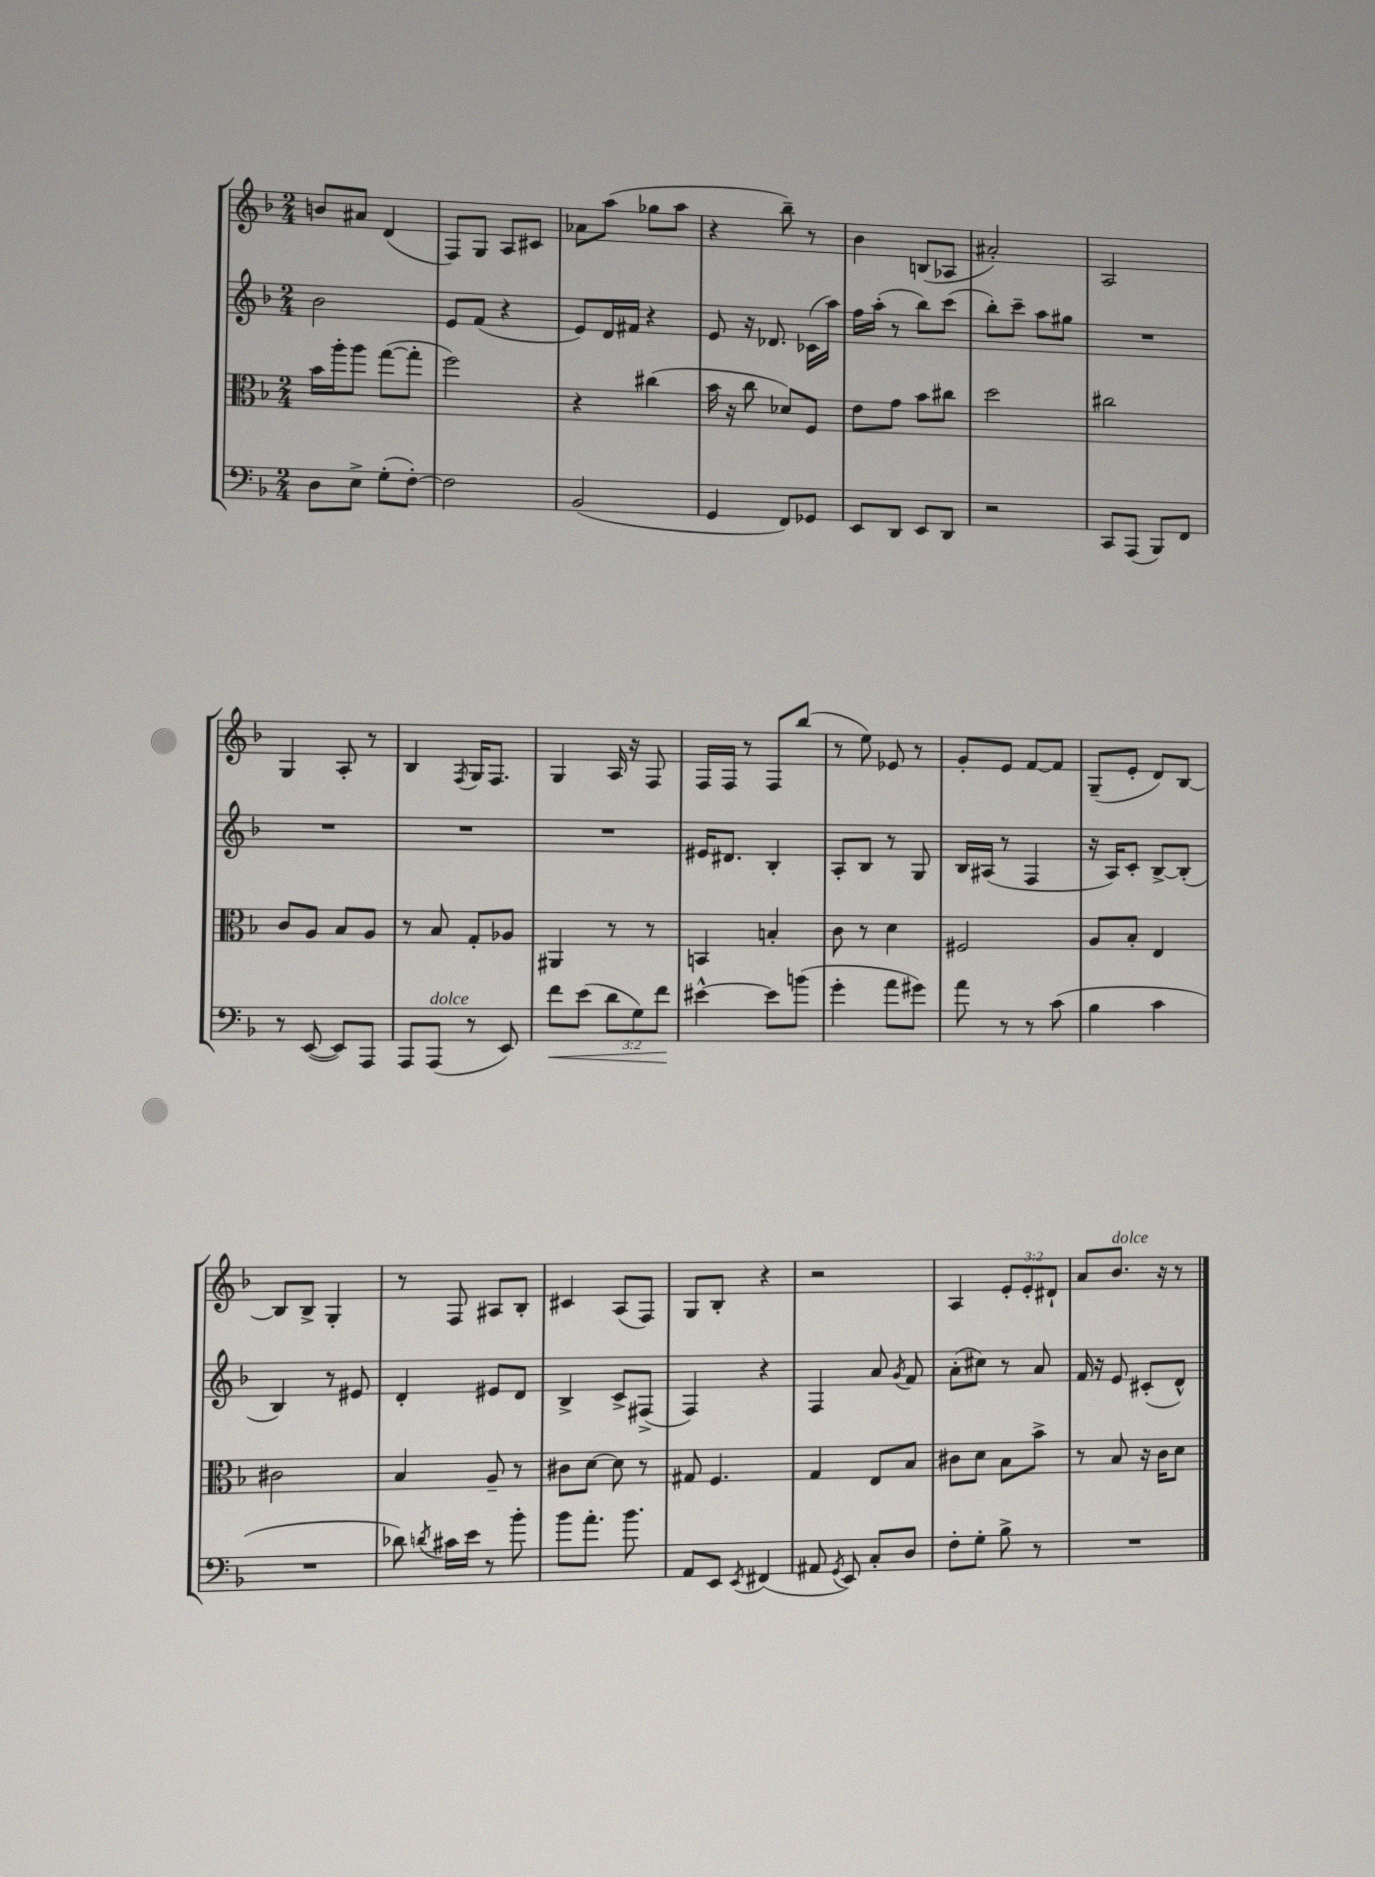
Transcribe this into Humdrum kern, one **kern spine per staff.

**kern	**kern	**kern	**kern
*staff4	*staff3	*staff2	*staff1
*clefF4	*clefC3	*clefG2	*clefG2
*k[b-]	*k[b-]	*k[b-]	*k[b-]
*M2/4	*M2/4	*M2/4	*M2/4
8D\L	16b-\LL	2b-\	8b/L
.	16aa'\J	.	.
8E^\J	8aa\J	.	8a#/J
(8G'\L	([8gg\L	.	(4d/
[8F'\J)	8gg'\]J	.	.
=	=	=	=
2F\]	2ff\)	8e/L	8F/L)
.	.	(8f/J	8G/J
.	.	4r	8A/L
.	.	.	8c#/J
=	=	=	=
(2BB-/	4r	8e/L)	8a-\L
.	.	16d/L	(8aa\J
.	.	16f#/JJ	.
.	(4cc#\	4r	8gg-\L
.	.	.	8aa\J
=	=	=	=
4GG/	16b-\	8e/	4r
.	16r	.	.
.	8cc\	16r	.
.	.	8.d-/	.
8FF/L)	8d-/L)	.	8bb-~\)
8GG-/J	8F/J	(16c-\LL	8r
.	.	16aa\JJ)	.
=	=	=	=
8EE/L	8e\L	16ff\LL	4b-\
.	.	(16aa'\JJ	.
8DD/J	8g\J	8r	.
8EE/L	8b-\L	8bb-\L)	(8B/L
8DD/J	8cc#\J	(8ccc\J	8A-/J
=	=	=	=
2r	2dd\	8bb-'\L)	2a#'/)
.	.	8ccc~\J	.
.	.	8aa\L	.
.	.	8gg#\J	.
=	=	=	=
8CC/L	2cc#\	2r	2A/
(8AAA/J	.	.	.
8BBB-/L)	.	.	.
8FF/J	.	.	.
=	=	=	=
8r	8c/L	2r	4G/
([8EE/	8A/J	.	.
8EE/]L)	8B-/L	.	8A'/
8AAA/J	8A/J	.	8r
=	=	=	=
8AAA/L	8r	2r	4B-/
(8AAA/J	8B-/	.	.
.	.	.	8qF/
8r	8G'/L	.	16G/LK
.	.	.	8.F/J
8EE/)	8A-/J	.	.
=	=	=	=
8f\L	4AA#/	2r	4G/
(8e\J	.	.	.
12d\L	8r	.	16A/
.	.	.	16r
12G\)	.	.	.
.	8r	.	8F/
12f\J	.	.	.
=	=	=	=
[4e#^^\	4BB/	16e#/LK	16F/LL
.	.	8.d#/J	16F/JJ
.	.	.	8r
8e#\]L	4B'/	4B-'/	8F/L
(8b\J	.	.	(8bb-/J
=	=	=	=
4g'\	8c\	8A'/L	8r
.	8r	8B-/J	8ee\)
8a\L	4d\	8r	8e-/
8g#\J)	.	8G/	8r
=	=	=	=
8a\	2F#/	16B-/LL	8g'/L
.	.	(16A#/JJ	.
8r	.	8r	8e/J
8r	.	4F/	[8f/L
(8c\	.	.	8f/]J
=	=	=	=
4B-\	8A/L	16r	(8G~/L
.	.	16A/LK)	.
.	8B-'/J	8c'/J	8e'/J
4c\	4E/	[8B-^/L	8d/L)
.	.	(8B-'/]J	[8B-/J
=	=	=	=
2r	2c#\	4B-/)	8B-/]L
.	.	.	8B-^/J
.	.	8r	4G'/
.	.	8e#/	.
=	=	=	=
8d-\)	4B-/	4d'/	8r
8qd/	.	.	.
16c#\LL	.	.	8F/
16e\JJ	.	.	.
8r	8A~/	8e#/L	8A#/L
8b-'\	8r	8d/J	8B-'/J
=	=	=	=
8b-\L	8c#\L	4B-^/	4c#/
8.a'\J	[8d\J	.	.
.	8d\]	8c^/L	(8A/L
8.b-\	.	.	.
.	8r	(8F#^/J	8F/J)
=	=	=	=
8AA/L	8G#/	4F/)	8G/L
8EE/J	4.F/	.	8B-'/J
8qEE/	.	.	.
(4FF#/	.	4r	4r
=	=	=	=
8AA#/	4G/	4F/	2r
8qGG/	.	.	.
8EE/)	.	.	.
8C'/L	8E/L	8a/	.
.	.	8qg/	.
8D/J	8B-/J	8f/	.
=	=	=	=
8F'\L	8c#\L	(8a'\L	4A/
8G'\J	8d\J	8cc#\J)	.
8B-^\	8B-\L	8r	12e'/L
.	.	.	12e'/
8r	8b-^\J	8a/	.
.	.	.	12d#`/J
=	=	=	=
2r	8r	16f/	8a/L
.	.	16r	.
.	8B-/	8e/	8.b-/J
.	16r	(8c#'/L	.
.	16c\LK	.	16r
.	8d\J	8d^^/J)	8r
==	==	==	==
*-	*-	*-	*-
